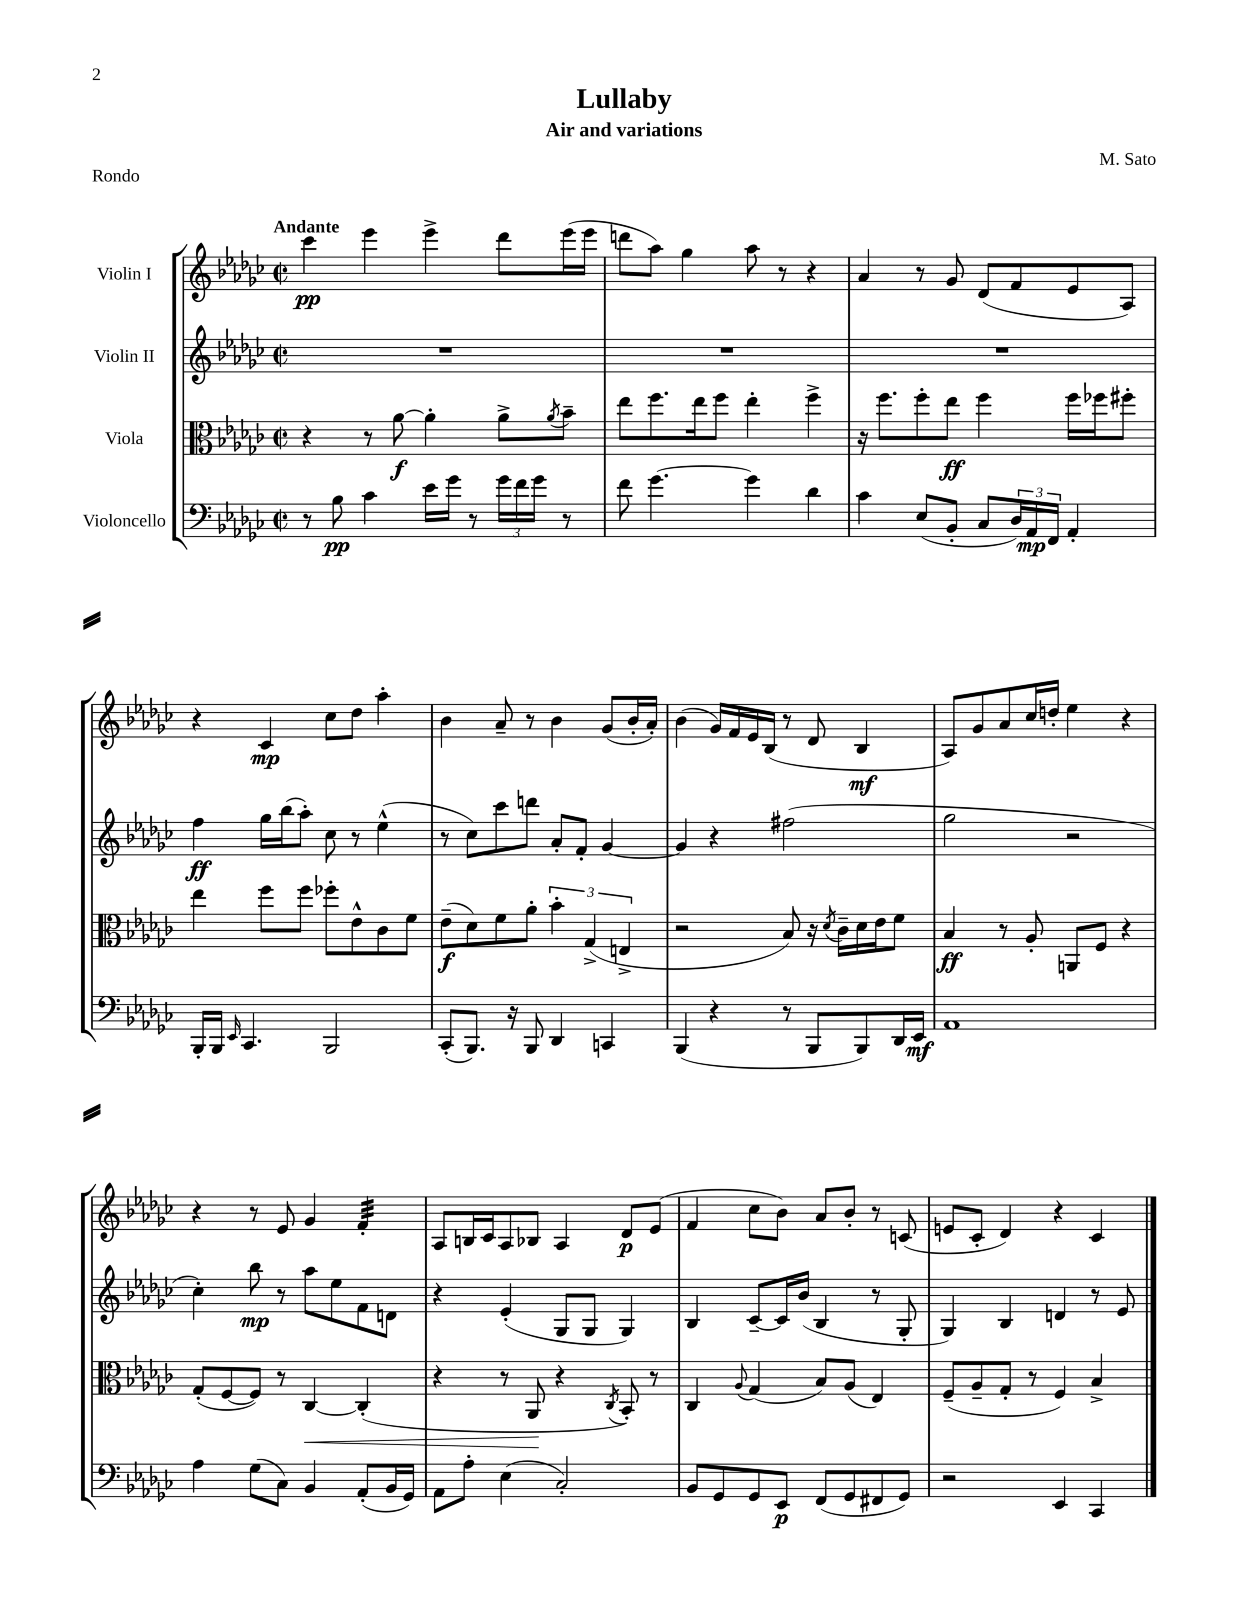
\header { title = "Lullaby" composer = "M. Sato" subtitle = "Air and variations" piece = "Rondo" }
<<
\new StaffGroup <<
\new Staff = "s0" \with { instrumentName = "Violin I" } {
    \clef treble \key ges \major \defaultTimeSignature \time 2/2 \tempo "Andante"
    ces'''4\pp ees'''4 ees'''4-> des'''8 ees'''16( ees'''16 |
    d'''8 aes''8) ges''4 aes''8 r8 r4 |
    aes'4 r8 ges'8 des'8( f'8 ees'8 aes8) |
    r4 ces'4\mp ces''8 des''8 aes''4-. |
    bes'4 aes'8-- r8 bes'4 ges'8( bes'16-. aes'16-.) |
    bes'4( ges'16) f'16 ees'16 bes16( r8 des'8 bes4\mf |
    aes8) ges'8 aes'8 ces''16 d''16-. ees''4 r4 |
    r4 r8 ees'8 ges'4 f'4:32-. |
    aes8 b16 ces'16 aes8 bes8 aes4 des'8\p ees'8( |
    f'4 ces''8 bes'8) aes'8 bes'8-. r8 c'8( |
    e'8 ces'8-. des'4) r4 ces'4 \bar "|." |
}
\new Staff = "s1" \with { instrumentName = "Violin II" } {
    \clef treble \key ges \major \defaultTimeSignature \time 2/2
    R1 |
    R1 |
    R1 |
    f''4\ff ges''16 bes''16( aes''8-.) ces''8 r8 ees''4-^( |
    r8 ces''8) ces'''8 d'''8 aes'8-. f'8-. ges'4~ |
    ges'4 r4 fis''2( |
    ges''2 r2 |
    ces''4-.) bes''8\mp r8 aes''8 ees''8 f'8 d'8 |
    r4 ees'4-.( ges8 ges8 ges4) |
    bes4 ces'8~-- ces'16 bes'16( bes4 r8 ges8-. |
    ges4) bes4 d'4 r8 ees'8 \bar "|." |
}
\new Staff = "s2" \with { instrumentName = "Viola" } {
    \clef alto \key ges \major \defaultTimeSignature \time 2/2
    r4 r8 aes'8~\f aes'4-. aes'8-> \acciaccatura { aes'8 } bes'8-- |
    ees''8 f''8. ees''16 f''8 ees''4-. f''4-> |
    r16 f''8. f''8-. ees''8\ff f''4 f''16 fes''16 fis''8-. |
    ees''4 f''8 f''8 fes''8-. ees'8-^ ces'8 f'8 |
    ees'8--\f( des'8) f'8 aes'8-. \tuplet 3/2 { bes'4-. ges4->( e4-> } |
    r2 bes8) r16 \acciaccatura { des'8 } ces'16-- des'16 ees'16 f'8 |
    bes4\ff r8 aes8-. a,8 f8 r4 |
    ges8-.( f8~ f8) r8 ces4~\< ces4-.( |
    r4 r8 aes,8\! r4 \acciaccatura { ces8 } bes,8-.) r8 |
    ces4 \appoggiatura { aes8 } ges4( bes8) aes8( ees4) |
    f8--( aes8-- ges8-. r8 f4) bes4-> \bar "|." |
}
\new Staff = "s3" \with { instrumentName = "Violoncello" } {
    \clef bass \key ges \major \defaultTimeSignature \time 2/2
    r8 bes8\pp ces'4 ees'16 ges'16 r8 \tuplet 3/2 { ges'16 f'16 ges'16 } r8 |
    f'8 ges'4.~ ges'4 des'4 |
    ces'4 ees8( bes,8-. ces8 \tuplet 3/2 { des16) aes,16\mp f,16 } aes,4-. |
    bes,,16-. bes,,16 \grace { ees,16 } ces,4. bes,,2 |
    ces,8-.( bes,,8.) r16 bes,,8 des,4 c,4 |
    bes,,4( r4 r8 bes,,8 bes,,8) des,16 ees,16\mf |
    aes,1 |
    aes4 ges8( ces8) bes,4 aes,8-.( bes,16 ges,16) |
    aes,8 aes8-. ees4( ces2-.) |
    bes,8 ges,8 ges,8 ees,8\p f,8( ges,8 fis,8 ges,8) |
    r2 ees,4 ces,4 \bar "|." |
}
>>
>>
\layout { \context { \Score \remove "Bar_number_engraver" } }
